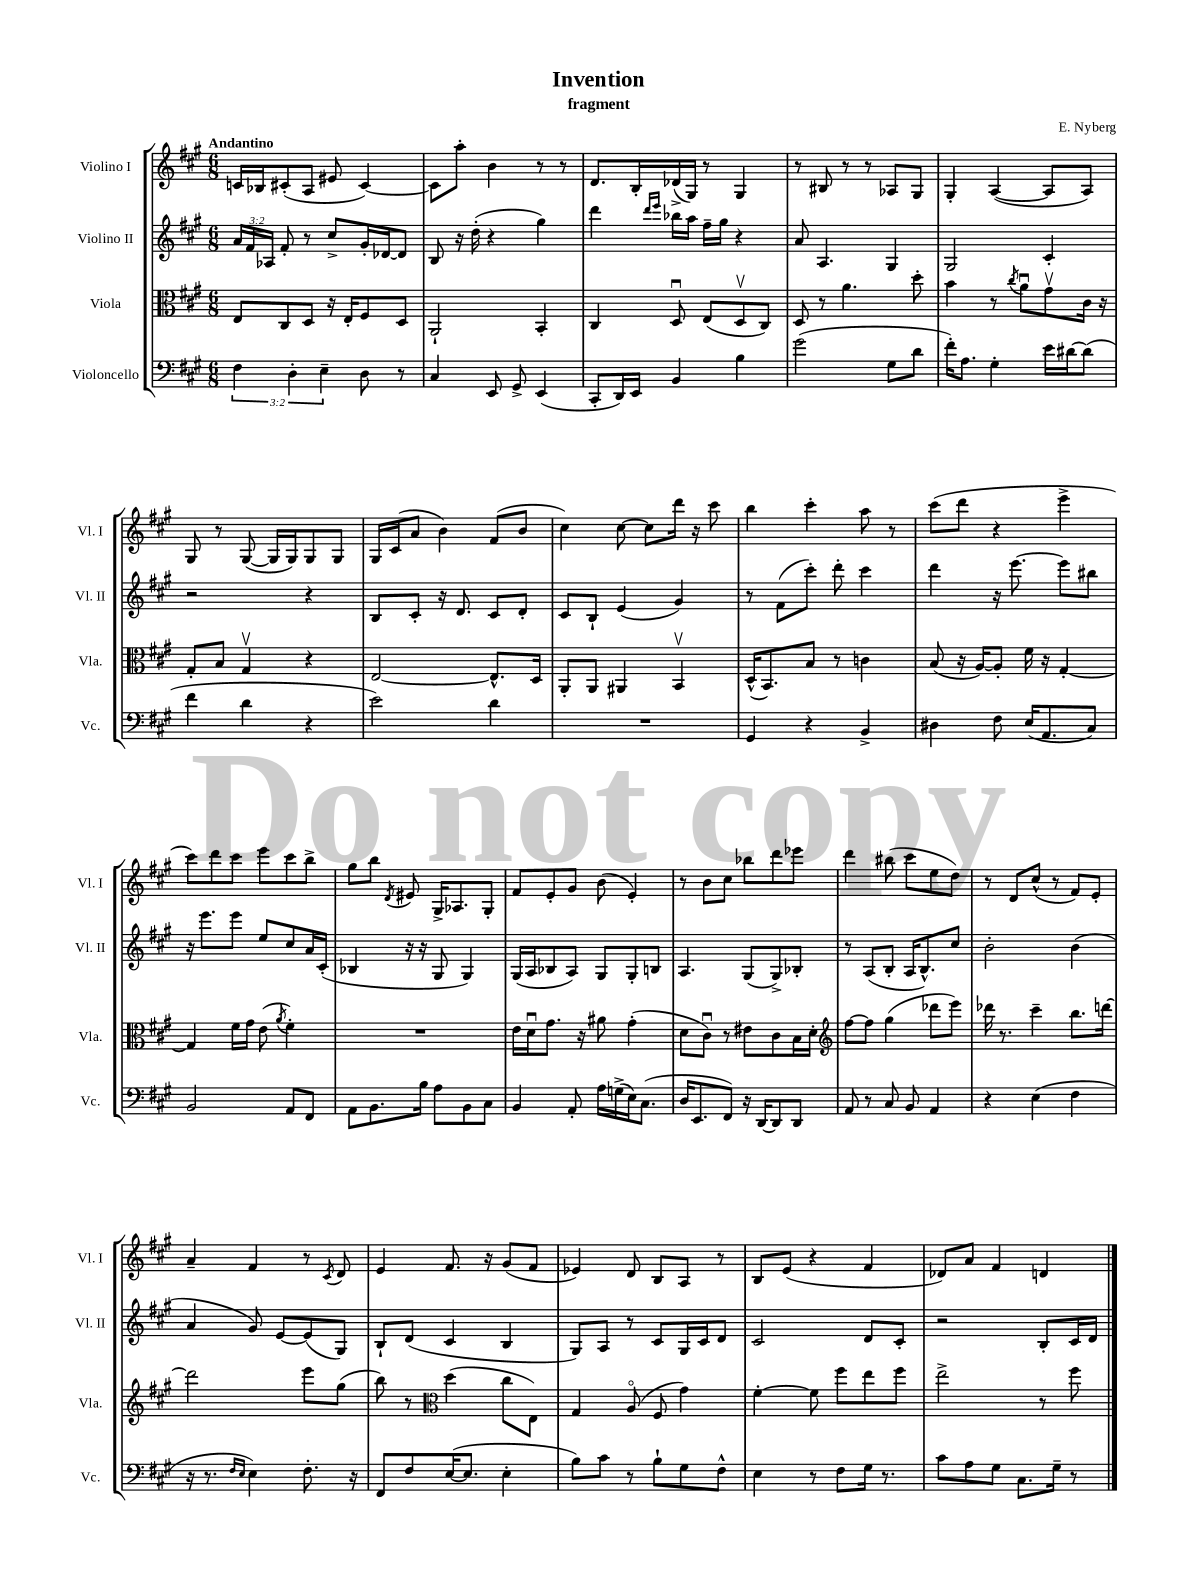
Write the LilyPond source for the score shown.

\header { title = "Invention" composer = "E. Nyberg" subtitle = "fragment" }
<<
\new StaffGroup <<
\new Staff = "s0" \with { instrumentName = "Violino I" shortInstrumentName = "Vl. I" } {
    \clef treble \key a \major \numericTimeSignature \time 6/8 \tempo "Andantino"
    \autoBeamOff c'16[ bes16 cis'8-.( a8] eis'8 cis'4~) |
    cis'8[ a''8]-. b'4 r8 r8 |
    d'8.[ b16-. des'16->( gis16]) r8 gis4 |
    r8 bis8 r8 r8 aes8[ gis8] |
    gis4-. a4~( a8[ a8]) |
    gis8 r8 gis8~( gis16[ gis16) gis8 gis8] |
    gis16[ cis'16( a'8] b'4) fis'8[( b'8] |
    cis''4) cis''8~ cis''8[ d'''16] r16 cis'''8 |
    b''4 cis'''4-. a''8 r8 |
    cis'''8[( d'''8] r4 e'''4-> |
    cis'''8[) d'''8 cis'''8] e'''8[ cis'''8 b''8]-> |
    gis''8[ b''8] \acciaccatura { d'8 } eis'8 gis16[-> aes8. gis8]-. |
    fis'8[ e'8-. gis'8] b'8( e'4-.) |
    r8 b'8[ cis''8] bes''8[ d'''8 ees'''8] |
    d'''4 bis''8( cis'''8[ e''8 d''8]) |
    r8 d'8[ cis''8]-^( r8 fis'8[) e'8]-. |
    a'4-- fis'4 r8 \acciaccatura { cis'8 } d'8 |
    e'4 fis'8. r16 gis'8[( fis'8] |
    ees'4) d'8 b8[ a8] r8 |
    b8[ e'8]( r4 fis'4 |
    des'8[) a'8] fis'4 d'4 \bar "|." |
}
\new Staff = "s1" \with { instrumentName = "Violino II" shortInstrumentName = "Vl. II" } {
    \clef treble \key a \major \numericTimeSignature \time 6/8 \override Staff.TupletNumber.text = #tuplet-number::calc-fraction-text
    \autoBeamOff \tuplet 3/2 { a'16[ fis'16 aes16] } fis'8-. r8 cis''8[-> gis'16-. des'16~ des'8] |
    b8 r16 d''16-.( r4 gis''4) |
    d'''4 \grace { d'''16[ e'''16] } bes''16[ a''16] fis''16[-- gis''16] r4 |
    a'8 a4. gis4 |
    gis2 cis'4-. |
    r2 r4 |
    b8[ cis'8]-. r16 d'8. cis'8[ d'8]-. |
    cis'8[ b8]-! e'4( gis'4) |
    r8 fis'8[( cis'''8]-.) d'''8-. cis'''4 |
    d'''4 r16 e'''8.~ e'''8[ bis''8] |
    r16 e'''8.[ e'''8] e''8[ cis''8 a'16 cis'16]-.( |
    bes4 r16 r16 gis8 gis4) |
    gis16[( a16 bes8 a8]) gis8[ gis8-. b8] |
    a4. gis8[( gis8->) bes8]-. |
    r8 a8[( b8]-. a16[ b8.-^) cis''8] |
    b'2-. b'4( |
    a'4 gis'8) e'8[~ e'8( gis8]) |
    b8[-! d'8]( cis'4 b4 |
    gis8[) a8] r8 cis'8[ gis16 cis'16 d'8] |
    cis'2 d'8[ cis'8]-. |
    r2 b8[-. cis'16 d'16] \bar "|." |
}
\new Staff = "s2" \with { instrumentName = "Viola" shortInstrumentName = "Vla." } {
    \clef alto \key a \major \numericTimeSignature \time 6/8
    \autoBeamOff e8[ cis8 d8] r16 e16[-. fis8 d8] |
    a,2-! b,4-. |
    cis4 d8\downbow e8[( d8\upbow cis8]) |
    d8 r8 a'4. d''8-. |
    b'4 r8 \acciaccatura { cis''8 } a'8[\downbow gis'8\upbow cis'16] r16 |
    gis8[-. b8] gis4\upbow r4 |
    e2~ e8.[-^ d16] |
    a,8[-. a,8] ais,4 b,4\upbow |
    d16[-^( b,8.) b8] r8 c'4 |
    b8( r16 a16[~) a8]-. fis'16 r16 gis4~-. |
    gis4 fis'16[ gis'16] e'8( \acciaccatura { a'8 } fis'4-.) |
    R2. |
    e'16[ d'16\downbow gis'8.] r16 ais'8 gis'4-.( |
    d'8[ cis'8]\downbow) r8 eis'8[ cis'8 b16 d'16]-. |
    \clef treble fis''8[~ fis''8] gis''4( des'''8[ e'''8]) |
    des'''16 r8. cis'''4-- b''8.[ d'''16]~ |
    d'''2 e'''8[ gis''8]( |
    b''8) r8 \clef alto d''4( cis''8[ e8]) |
    gis4 a8\flageolet( fis8 gis'4) |
    fis'4~-. fis'8 fis''8[ e''8 fis''8] |
    e''2-> r8 fis''8 \bar "|." |
}
\new Staff = "s3" \with { instrumentName = "Violoncello" shortInstrumentName = "Vc." } {
    \clef bass \key a \major \numericTimeSignature \time 6/8 \override Staff.TupletNumber.text = #tuplet-number::calc-fraction-text
    \autoBeamOff \tuplet 3/2 { fis4 d4-. e4-- } d8 r8 |
    cis4 e,8 gis,8-> e,4( |
    cis,8[-. d,16) e,16] b,4 b4 |
    gis'2( gis8[ d'8] |
    fis'16[-.) a8.] gis4-. e'16[ dis'16~ dis'8]( |
    fis'4 d'4 r4 |
    e'2) d'4 |
    R2. |
    gis,4 r4 b,4-> |
    dis4 fis8 e16[( a,8. cis8]) |
    b,2 a,8[ fis,8] |
    a,8[ b,8. b16] a8[ b,8 cis8] |
    b,4 a,8-. a16[ g16->( e16) cis8.]( |
    d16[ e,8. fis,8]) r16 d,16[~ d,8 d,8] |
    a,8 r8 cis8 b,8 a,4 |
    r4 e4( fis4 |
    r16 r8. \grace { fis16[ e16] } e4) fis8.-. r16 |
    fis,8[ fis8 e16~( e8.] e4-. |
    b8[) cis'8] r8 b8[-! gis8 fis8]-^ |
    e4 r8 fis8[ gis16] r8. |
    cis'8[ a8 gis8] cis8.[ gis16]-- r8 \bar "|." |
}
>>
>>
\layout { \context { \Score \remove "Bar_number_engraver" } }
